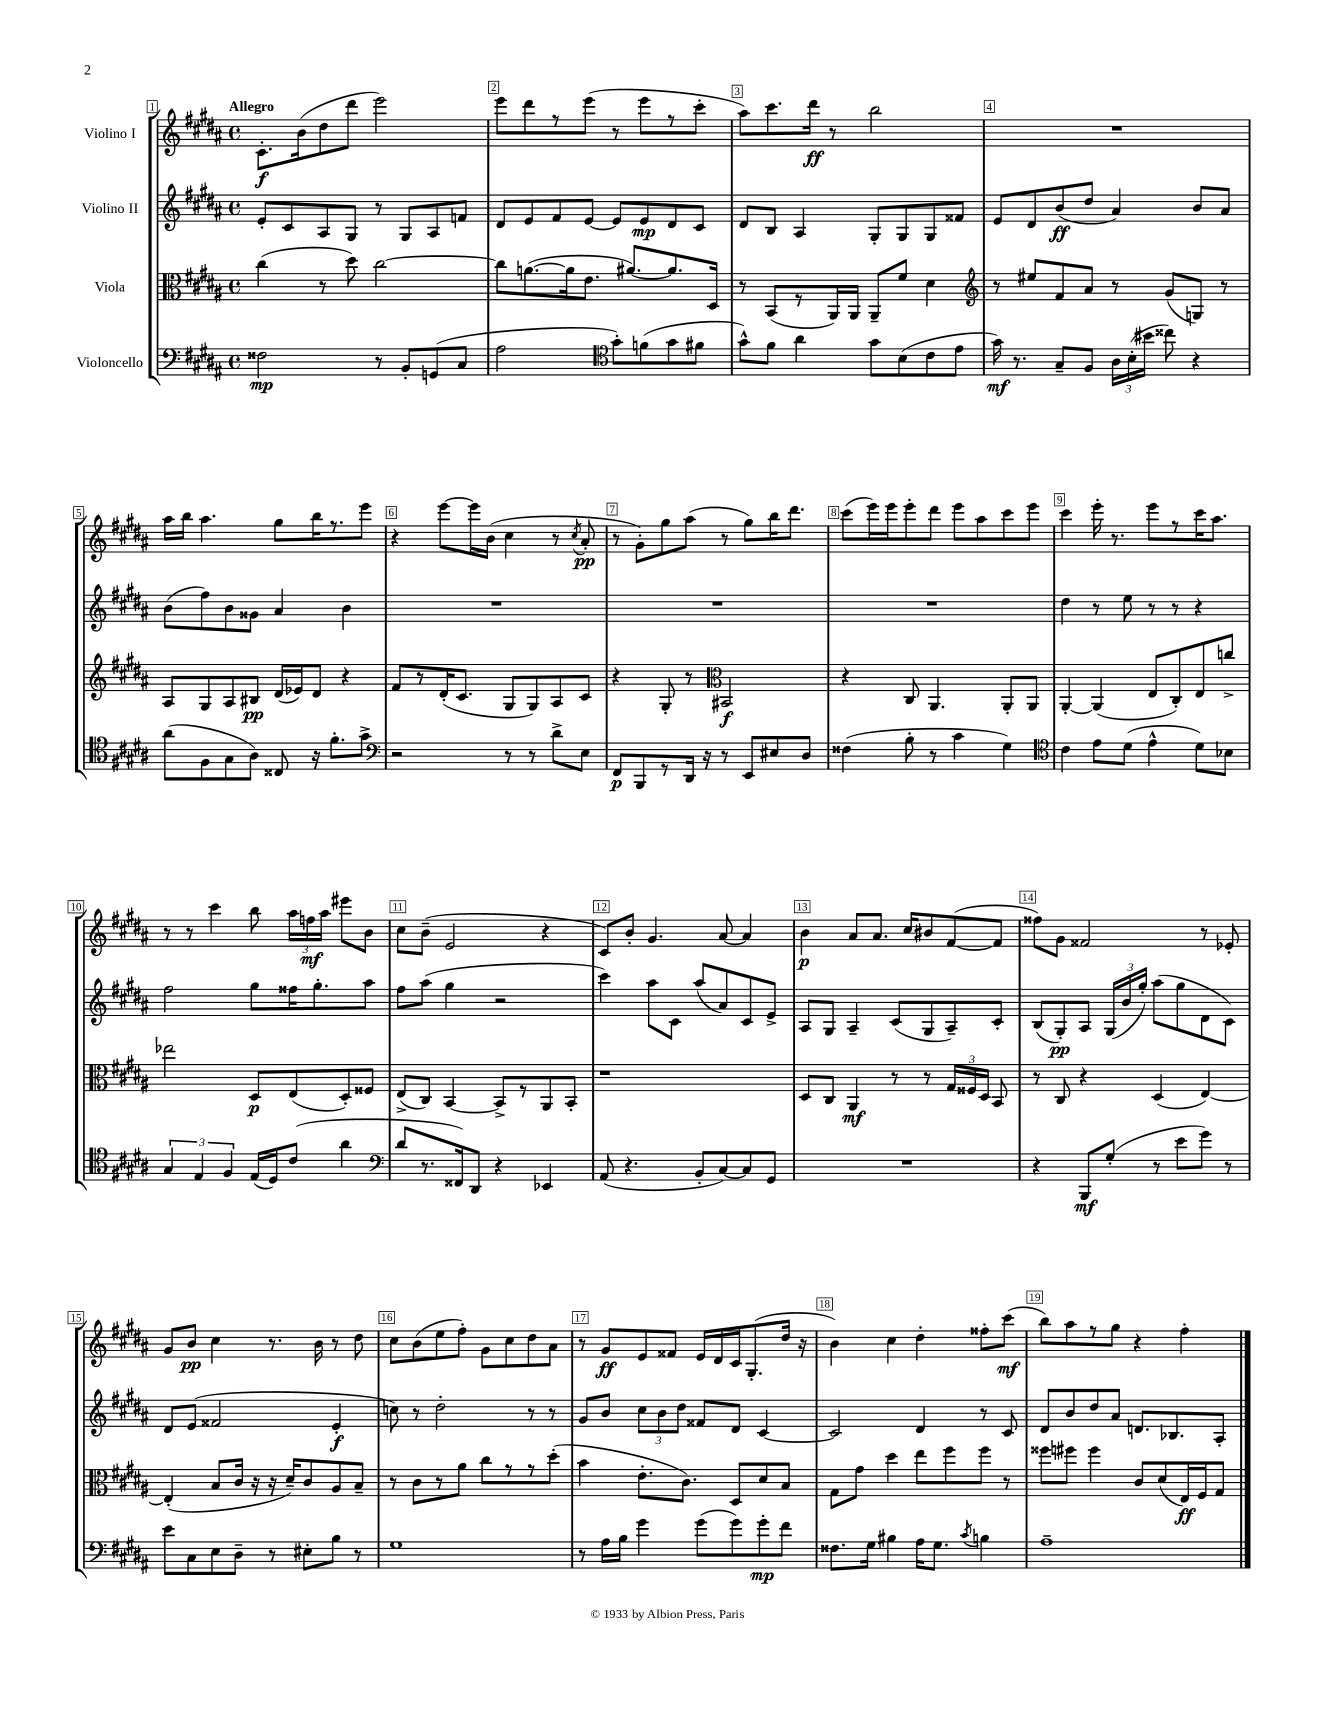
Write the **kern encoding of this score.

**kern	**kern	**kern	**kern
*staff4	*staff3	*staff2	*staff1
*clefF4	*clefC3	*clefG2	*clefG2
*k[f#c#g#d#a#]	*k[f#c#g#d#a#]	*k[f#c#g#d#a#]	*k[f#c#g#d#a#]
*M4/4	*M4/4	*M4/4	*M4/4
*met(c)	*met(c)	*met(c)	*met(c)
2F##\	(4cc#\	8e'/L	8.c#'\L
.	.	8c#/	.
.	.	.	(16b\k
.	8r	8A#/	8dd#\
.	8dd#\)	8G#/J	8ddd#\J
8r	[2cc#\	8r	2eee\)
8BB'/L	.	8G#/L	.
(8GG/	.	8A#/	.
8C#/J	.	8f/J	.
=	=	=	=
2A#\	8cc#\]L	8d#/L	8eee\L
.	([8.a\	8e/	8ddd#\
.	.	8f#/	8r
.	16a\]k	.	.
.	8.e\J	[8e/J	(8eee\J
*clefC4	*	*	*
8g#'\L)	.	8e/]L	8r
.	[8.a#/L)	.	.
(8f\	.	8e/	8eee\L
8g#\	8.a#/]	8d#/	8r
8f#\J	.	8c#/J	8ccc#'\J
.	16D#/Jk	.	.
=	=	=	=
8g#^^\L)	8r	8d#/L	8aa#\L)
8f#\J	(8BB/L	8B/J	8.ccc#\
4a#\	8r	4A#/	.
.	.	.	16ddd#\Jk
.	16AA#/L)	.	8r
.	16AA#/JJ	.	.
8g#\L	8AA#~/L	8G#'/L	2bb\
(8B\	8f#/J	8G#/	.
8c#\	4d#\	8G#/	.
8e\J	.	8f##/J	.
=	=	=	=
*	*clefG2	*	*
16g#\)	8r	8e/L	1r
8.r	.	.	.
.	8ee#/L	8d#/	.
8G#~/L	8f#/	(8b/	.
8F#/J	8a#/J	8dd#/J	.
24A#\LL	8r	4a#/)	.
(24B'\	.	.	.
24b#\JJ	.	.	.
8cc##\)	(8g#/L	.	.
4r	8G/J)	8b/L	.
.	8r	8a#/J	.
=	=	=	=
(8a#\L	8A#/L	(8b\L	16aa#\LL
.	.	.	16bb\JJ
8F#\	8G#/	8ff#\)	4.aa#\
8G#\	8A#/	8b\	.
8A#\J)	8B#/J	8g##\J	.
8C##/	(16d#/LL	4a#/	8gg#\L
.	16e-/J)	.	.
16r	8d#/J	.	16bb\K
8.f#'\L	.	.	8.r
.	4r	4b\	.
8g#^\J	.	.	8eee\J
=	=	=	=
*clefF4	*	*	*
2r	8f#/L	1r	4r
.	8r	.	.
.	(16d#'/K	.	[8eee\L
.	8.c#/J	.	.
.	.	.	16eee\]L
.	.	.	(16b\JJ
8r	8G#/L	.	4cc#\
8r	8G#/)	.	.
8d#^\L	8A#/	.	8r
.	.	.	8qcc#/
8E\J	8c#/J	.	8a#'/
=	=	=	=
8FF#/L	4r	1r	8r
8BBB/	.	.	8g#'\L)
8r	8G#'/	.	8gg#\
16DD#/Jk	8r	.	(8aa#\J
16r	.	.	.
*	*clefC3	*	*
8r	2BB#/	.	8r
8EE/L	.	.	8gg#\L)
8E#/	.	.	16bb\K
.	.	.	8.ddd#\J
8D#/J	.	.	.
=	=	=	=
(4F##\	4r	1r	(8ccc#\L
.	.	.	16eee\L)
.	.	.	16eee\J
8B'\	8C#/	.	8eee'\
8r	4.AA#/	.	8ddd#\J
4c#\	.	.	8eee\L
.	.	.	8aa#\
4G#\)	8AA#'/L	.	8ccc#\
.	8AA#/J	.	8eee\J
=	=	=	=
*clefC4	*	*	*
4c#\	[4AA#'/	4dd#\	4ccc#\
8e\L	(4AA#/]	8r	16eee'\
.	.	.	8.r
(8d#\J	.	8ee\	.
4e^^\	8E/L	8r	8eee\L
.	8C#'/)	8r	8r
8d#\L)	8E/	4r	16ccc#\K
.	.	.	8.aa#\J
8B-\J	8cc^/J	.	.
=	=	=	=
6G#/	2ee-\	2ff#\	8r
.	.	.	8r
6E/	.	.	.
.	.	.	4ccc#\
6F#/	.	.	.
(16E/LL	8D#/L	8gg#\L	8bb\
16D#/J)	.	.	.
(8c#/J	(8E/	16ff##\K	24aa#\LL
.	.	.	24ff\
.	.	8.gg#'\	.
.	.	.	24aa#\JJ
4a#\	8D#'/)	.	8eee#\L
.	8F##/J	8aa#\J	8b\J
=	=	=	=
*clefF4	*	*	*
8d#/L	(8E^/L	8ff#\L	8cc#\L
8.r	8C#/J)	(8aa#\J	(8b~\J
.	[4BB/	4gg#\	2e/
16FF##/k)	.	.	.
8DD#/J	.	.	.
4r	8BB^/]L	2r	.
.	8r	.	.
4EE-/	8AA#/	.	4r
.	8BB'/J	.	.
=	=	=	=
(8AA#/	1r	4ccc#\)	8c#/L)
4.r	.	.	8b'/J
.	.	8aa#\L	4.g#/
.	.	8c#\J	.
8BB'/L	.	(8aa#/L	.
[8C#/)	.	8a#/)	[8a#/
8C#/]	.	8c#/	4a#/]
8GG#/J	.	8e^/J	.
=	=	=	=
1r	8D#/L	8A#/L	4b\
.	8C#/J	8G#/J	.
.	4AA#/	4A#~/	8a#/L
.	.	.	8.a#/J
.	8r	(8c#/L	.
.	.	.	16cc#/LK
.	8r	8G#/	8b#/
.	24G#/LL	8A#~/)	([8f#/
.	24F##/	.	.
.	24D#/JJ	.	.
.	8BB/	8c#'/J	8f#/]J
=	=	=	=
4r	8r	(8B/L	8ff##\L)
.	8C#/	8G#'/)	8g#\J
8BBB/L	4r	8A#/J	2f##/
(8G#'/J	.	(24G#/LL	.
.	.	24b/	.
.	.	24gg#'/JJ)	.
8r	(4D#/	(8aa#\L	.
8e\L	.	8gg#\	.
8g#\J)	[4E/)	8d#\	8r
8r	.	8c#\J)	8e-'/
=	=	=	=
8e\L	(4E'/]	8d#/L	8g#/L
8C#\	.	(8e/J	8b/J
8E\	8B/L	2f##/	4cc#\
8D#~\J	16c#/Jk	.	.
.	16r	.	.
8r	16r	.	8.r
.	16d#~/LK)	.	.
8E#'\L	8c#/	.	.
.	.	.	16b\
8B\J	8A#/	4e'/	8r
8r	8B~/J	.	8dd#\
=	=	=	=
1G#	8r	8cc\)	8cc#\L
.	8c#\L	8r	(8b\
.	8r	2dd#'\	8ee\
.	8a#\J	.	8ff#'\J)
.	8cc#\L	.	8g#\L
.	8r	.	8cc#\
.	8r	8r	8dd#\
.	(8dd#'\J	8r	8a#\J
=	=	=	=
8r	4b\	8g#/L	8r
16A#\LL	.	8b/J	8g#/L
16B\JJ	.	.	.
4g#\	8.e'\L	12cc#\L	8e/
.	.	12b\	.
.	.	.	8f##/J
.	.	12dd#\J	.
.	8.c#\J)	.	.
(8g#\L	.	8f##/L	16e/LL
.	.	.	16d#/
8g#\)	8D#/L	8d#/J	16c#/J
.	.	.	(8.G#'/
8g#'\	8d#/	[4c#/	.
8f#\J	8B/J	.	16dd#/Jk
.	.	.	16r
=	=	=	=
8.F##\L	8G#\L	2c#/]	4b\)
.	8g#\J	.	.
16G#\Jk	.	.	.
4B#\	4dd#\	.	4cc#\
16A#\LK	8ee\L	4d#/	4dd#'\
8.G#\J	.	.	.
.	8ff#\	.	.
8qc#/	.	.	.
4B\	8ff#\J	8r	8ff##'\L
.	8r	8c#/	(8ccc#\J
=	=	=	=
1A#~	8ff##\L	8d#/L	8bb\L)
.	8ff#\J	8b/	8aa#\
.	4ff#\	8dd#/	8r
.	.	8a#/J	8gg#\J
.	8c#/L	8.d/L	4r
.	(8d#/	.	.
.	.	8.B-/	.
.	16E/L)	.	4ff#'\
.	16F#/J	.	.
.	8G#/J	8A#'/J	.
==	==	==	==
*-	*-	*-	*-
